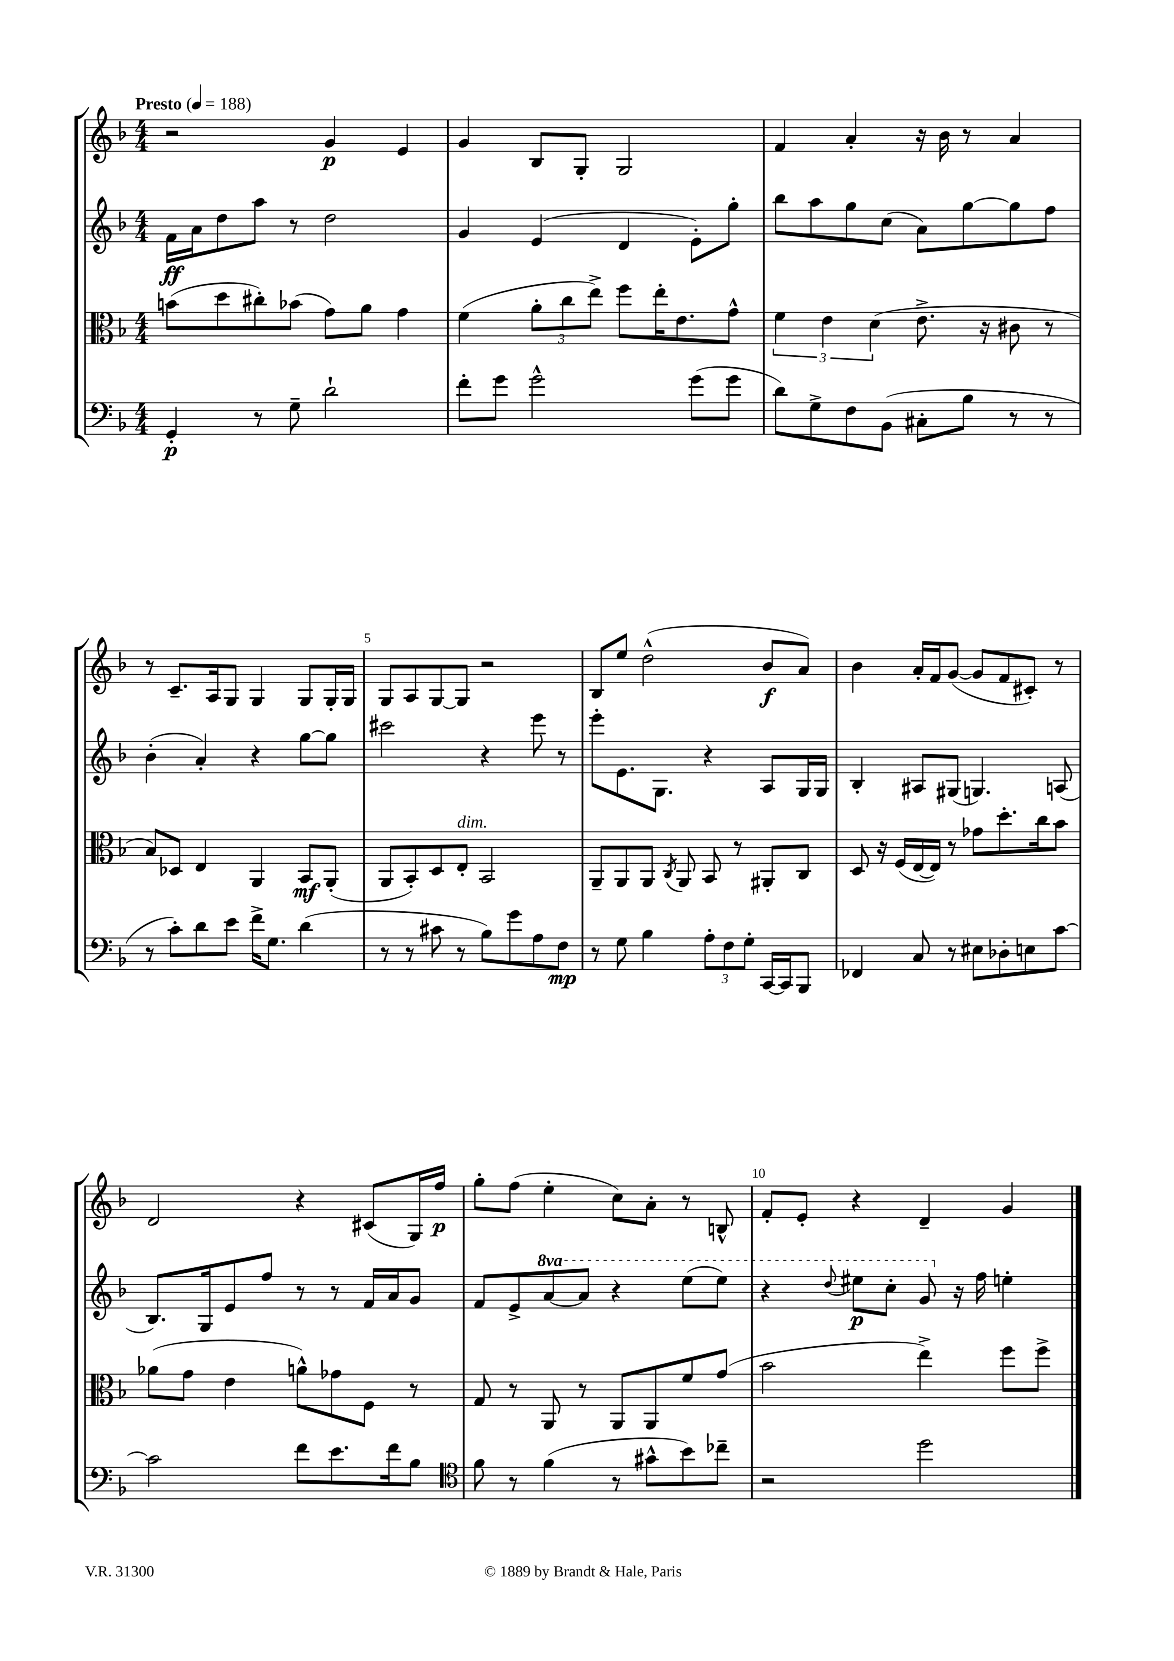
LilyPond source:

<<
\new StaffGroup <<
\new Staff = "s0" {
    \clef treble \key f \major \numericTimeSignature \time 4/4 \tempo "Presto" 4 = 188
    \autoBeamOff r2 g'4\p e'4 |
    g'4 bes8[ g8]-. g2 |
    f'4 a'4-. r16 bes'16 r8 a'4 |
    r8 c'8.[-- a16 g8] g4 g8[ g16-. g16] |
    g8[ a8 g8~ g8] r2 |
    bes8[ e''8] d''2-^( bes'8[\f a'8]) |
    bes'4 a'16[-. f'16 g'8]~( g'8[ f'8 cis'8]-.) r8 |
    d'2 r4 cis'8[( g16) f''16]\p |
    g''8[-. f''8]( e''4-. c''8[) a'8]-. r8 b8-^ |
    f'8[-. e'8]-. r4 d'4-- g'4 \bar "|." |
}
\new Staff = "s1" {
    \clef treble \key f \major \numericTimeSignature \time 4/4 \set Staff.ottavationMarkups = #ottavation-simple-ordinals
    \autoBeamOff f'16[\ff a'16 d''8 a''8] r8 d''2 |
    g'4 e'4( d'4 e'8[-.) g''8]-. |
    bes''8[ a''8 g''8 c''8]( a'8[) g''8~ g''8 f''8] |
    bes'4-.( a'4-.) r4 g''8[~ g''8] |
    cis'''2 r4 e'''8 r8 |
    e'''8[-. e'8. g8.] r4 a8[ g16 g16] |
    bes4-. ais8[ gis8]( g4.) a8( |
    bes8.[) g16 e'8 f''8] r8 r8 f'16[ a'16 g'8] |
    f'8[ e'8-> \ottava #1 a''8~ a''8] r4 e'''8[( e'''8]) |
    r4 \appoggiatura { d'''8 } eis'''8[\p c'''8]-. g''8 \ottava #0 r16 f''16 e''!4-. \bar "|." |
}
\new Staff = "s2" {
    \clef alto \key f \major \numericTimeSignature \time 4/4
    \autoBeamOff b'8[( d''8 cis''8-.) bes'8]( g'8[) a'8] g'4 |
    f'4( \tuplet 3/2 { a'8[-. c''8 e''8]->) } f''8[ e''16-. e'8. g'8]-^ |
    \tuplet 3/2 { f'4 e'4 d'4( } e'8.-> r16 cis'8 r8 |
    bes8[) des8] e4 a,4 bes,8[\mf a,8]-.( |
    a,8[ bes,8-.) d8 e8]-.^\markup { \italic "dim." } bes,2 |
    a,8[-- a,8 a,8] \acciaccatura { c8 } a,8 bes,8 r8 ais,8[-. c8] |
    d8 r16 f16[( e16~ e16]) r8 ges'8[ d''8.-. c''16 bes'8] |
    aes'8[( g'8] e'4 a'8[-^) ges'8 f8] r8 |
    g8 r8 a,8 r8 a,8[ a,8 f'8 g'8]( |
    bes'2 e''4->) f''8[ f''8]-> \bar "|." |
}
\new Staff = "s3" {
    \clef bass \key f \major \numericTimeSignature \time 4/4
    \autoBeamOff g,4-.\p r8 g8-- d'2-! |
    f'8[-. g'8] g'2-^ g'8[( g'8] |
    d'8[) g8-> f8 bes,8]( cis8[-. bes8] r8 r8 |
    r8 c'8[-.) d'8 e'8] f'16[-> g8.] d'4( |
    r8 r8 cis'8 r8 bes8[) g'8 a8 f8]\mp |
    r8 g8 bes4 \tuplet 3/2 { a8[-. f8 g8]-. } c,16[~ c,16 bes,,8] |
    fes,4 c8 r8 eis8[ des8-. e8 c'8]~ |
    c'2 f'8[ e'8. f'16 bes8] |
    \clef tenor f'8 r8 f'4( r8 gis'8[-^ bes'8) ces''8]-- |
    r2 d''2 \bar "|." |
}
>>
>>
\layout { \context { \Score \override BarNumber.break-visibility = ##(#f #t #t) barNumberVisibility = #(every-nth-bar-number-visible 5) } }
